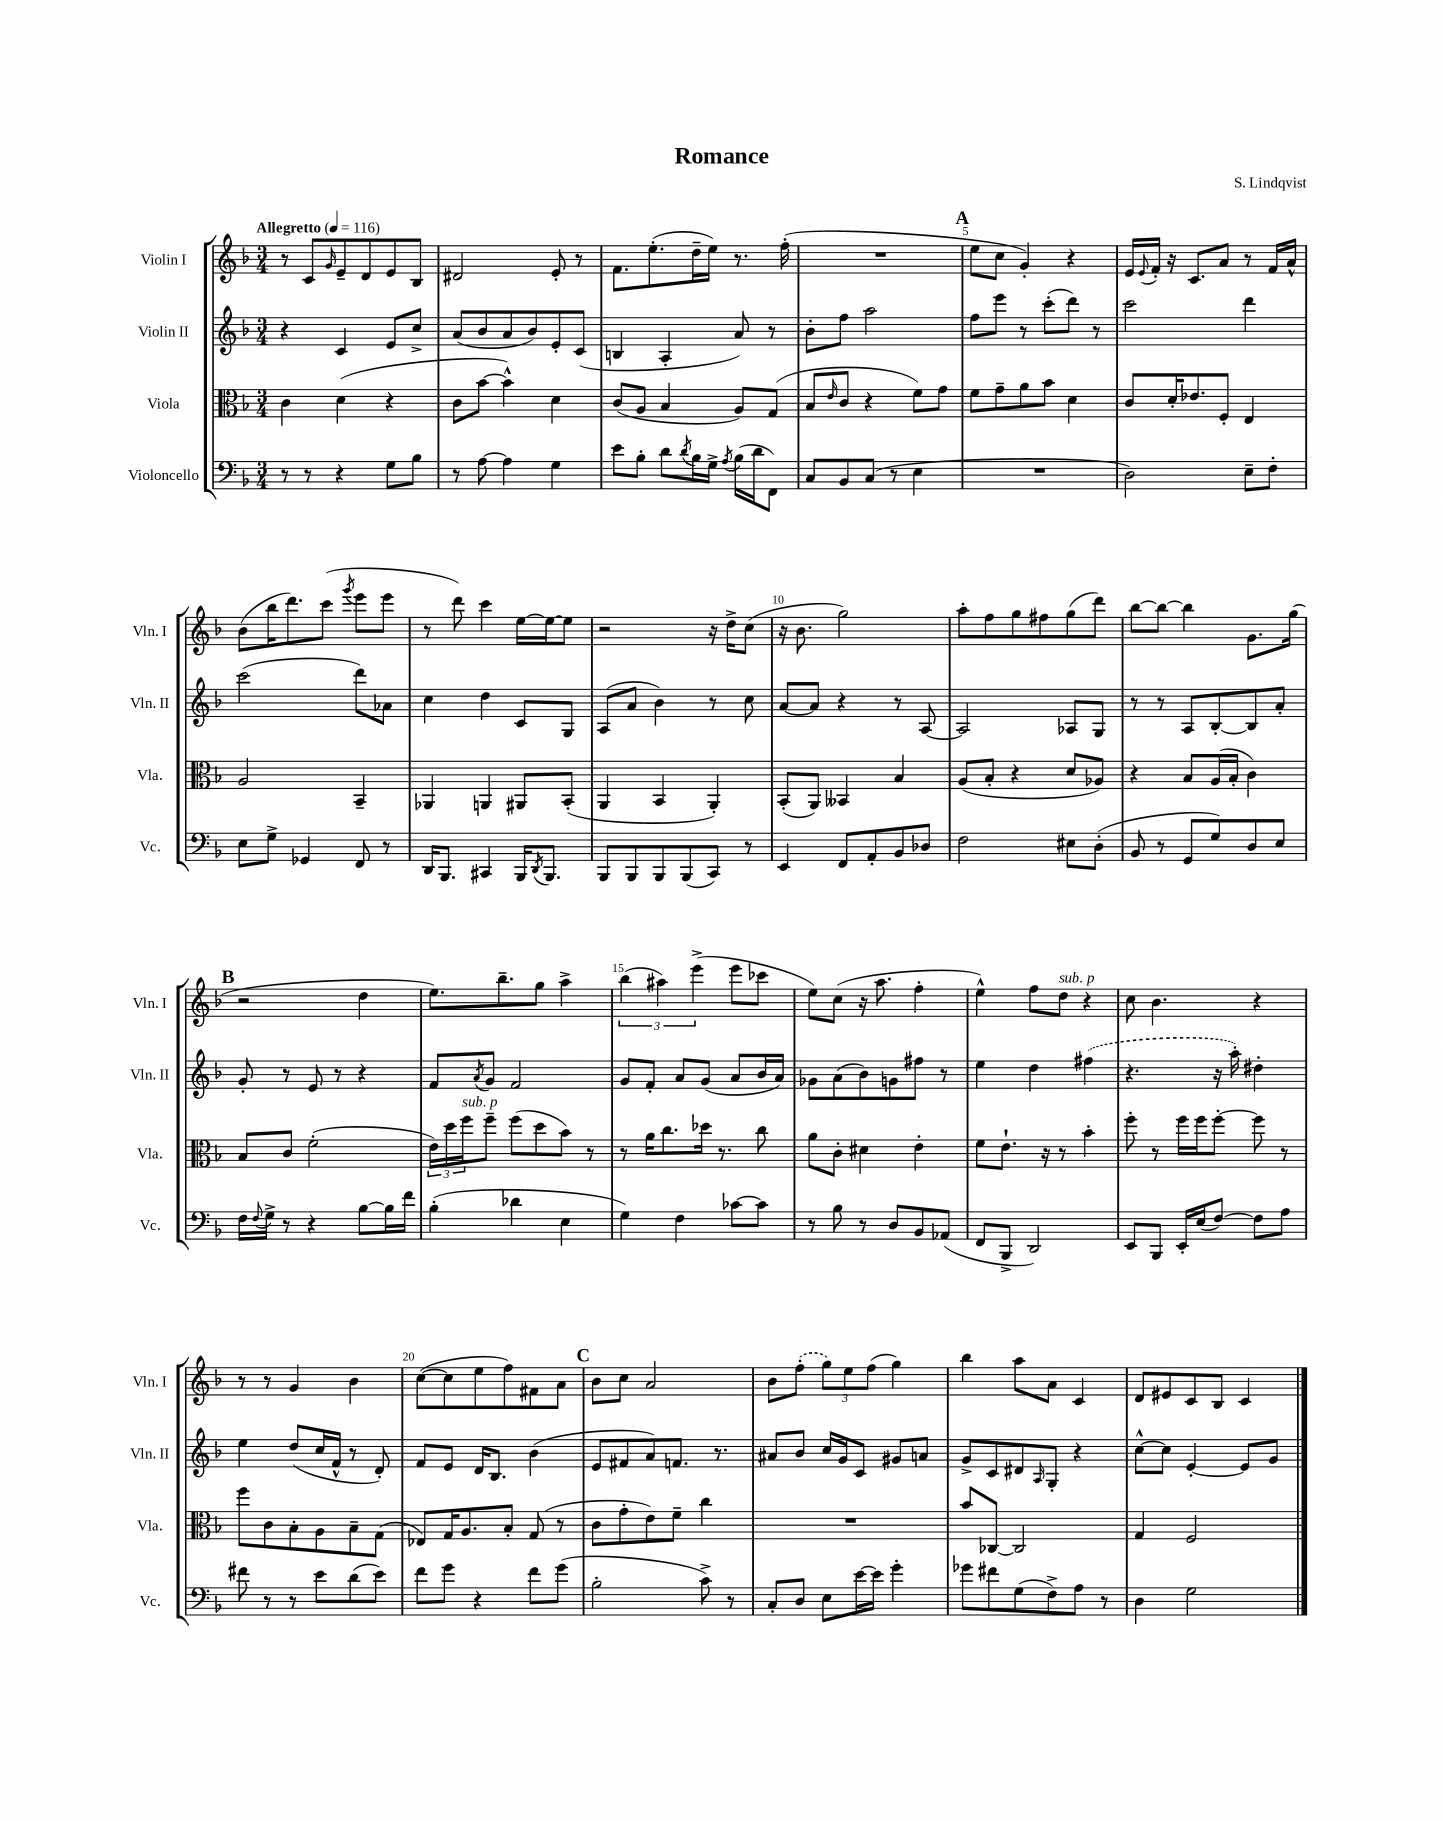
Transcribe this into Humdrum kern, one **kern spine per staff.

**kern	**kern	**kern	**kern
*part4	*part3	*part2	*part1
*staff4	*staff3	*staff2	*staff1
*I"Violoncello	*I"Viola	*I"Violin II	*I"Violin I
*I'Vc.	*I'Vla.	*I'Vln. II	*I'Vln. I
*clefF4	*clefC3	*clefG2	*clefG2
*k[b-]	*k[b-]	*k[b-]	*k[b-]
*M3/4	*M3/4	*M3/4	*M3/4
*MM116	*MM116	*MM116	*MM116
=1	=1	=1	=1
!	!	!	!LO:TX:a:B:t=Allegretto
8r	4c\	4r	8r
8r	.	.	8c/L
.	.	.	16qqg/
4r	(4d\	4c/	8e~/
.	.	.	8d/
8G\L	4r	8e/L	8e/
8B-\J	.	8cc^/J	8B-/J
=2	=2	=2	=2
8r	8c\L	(8a/L	2d#X/
[8A\	[8b-\J	8b-/	.
4A\]	4b-^^\])	8a/	.
.	.	8b-/)	.
4G\	4d\	8e'/	8e'/
.	.	(8c/J	8r
=3	=3	=3	=3
8e\L	(8c/L	4Bn/	8.f\L
8B-'\J	8A/J	.	.
.	.	.	(8.ee'\
8d\L	4B-/	4A'/	.
8qd/	.	.	.
16B-\L	.	.	16dd~\L
16G^\JJ	.	.	16ee\JJ)
8qA/	.	.	.
(16B-\LL	8A/L)	8a/)	8.r
16d\J	.	.	.
8FF\J)	(8G/J	8r	.
.	.	.	(16ff'\
=4	=4	=4	=4
8C/L	8B-/L	8b-'\L	2.r
.	16qqe/	.	.
8BB-/	8c/J	8ff\J	.
(8C/J	4r	2aa\	.
8r	.	.	.
4E\	8f\L)	.	.
.	8g\J	.	.
!!LO:REH:place=s1:t=A
=5	=5	=5	=5
2.r	8f\L	8ff\L	8ee\L
.	8g~\	8eee\J	8cc\J
.	8a\	8r	4g'/)
.	8b-\J	(8ccc'\L	.
.	4d\	8ddd\J)	4r
.	.	8r	.
=6	=6	=6	=6
2D\)	8c/L	2ccc\	16e/LL
.	.	.	8qqe/
.	.	.	16f'/JJ
.	16d'/K	.	16r
.	8.e-X/	.	8.c/L
.	8F'/J	.	8a/J
8E~\L	4E/	4ddd\	8r
8F'\J	.	.	16f/LL
.	.	.	16a^^/JJ
!!LO:LB:g=z
=7	=7	=7	=7
8E\L	2A/	(2ccc\	(8b-\L
8G^\J	.	.	16bb-\K
.	.	.	8.ddd\)
4GG-X/	.	.	.
.	.	.	(8ccc\J
.	.	.	8qggg/
8FF/	4BB-~/	8ddd\L)	8eee\L
8r	.	8a-X\J	8eee\J
=8	=8	=8	=8
16DD/KL	4AA-X/	4cc\	8r
8.BBB-/J	.	.	.
.	.	.	8ddd\)
4CC#X/	4AAn/	4dd\	4ccc\
16BBB-/KL	8AA#X/L	8c/L	[16ee\LL
8qDD/	.	.	.
8.BBB-/J	.	.	16ee\J_
.	(8BB-'/J	8G/J	8ee\J]
=9	=9	=9	=9
8BBB-/L	4AA/	(8A/L	2r
8BBB-/	.	8a/J	.
8BBB-/	4BB-/	4b-\)	.
(8BBB-/	.	.	.
8CC/J)	4AA'/)	8r	16r
.	.	.	16dd^\KL
8r	.	8cc\	(8cc\J
=10	=10	=10	=10
4EE/	(8BB-'/L	[8a/L	16r
.	.	.	8.b-\
.	8AA/J)	8a/J]	.
8FF/L	4BB--X/	4r	2gg\)
8AA'/	.	.	.
8BB-/	4B-/	8r	.
8D-X/J	.	[8A/	.
=11	=11	=11	=11
2F\	(8A/L	2A/]	8aa'\L
.	8B-'/J	.	8ff\
.	4r	.	8gg\
.	.	.	8ff#X\
8E#X\L	8d/L	8A-X/L	(8gg\
(8D'\J	8A-X/J)	8G/J	8ddd\J)
=12	=12	=12	=12
8BB-/	4r	8r	[8bb-\L
8r	.	8r	8bb-\J_
8GG/L	8B-/L	8A/L	4bb-\]
8G/)	(16A/L	[8B-'/	.
.	16B-'/JJ	.	.
8D/	4c\)	8B-/]	8.g\L
8E/J	.	8a'/J	.
.	.	.	(16gg\Jk
!!LO:LB:g=z
!!LO:REH:place=s1:t=B
=13	=13	=13	=13
16F\LL	8B-/L	8g'/	2r
8qqF/	.	.	.
16G^\JJ	.	.	.
8r	8c/J	8r	.
4r	(2f'\	8e/	.
.	.	8r	.
[8B-\L	.	4r	4dd\
16B-\L]	.	.	.
16f\JJ	.	.	.
=14	=14	=14	=14
(4B-'\	24e\LL)	8f/L	8.ee\L)
.	24dd\	.	.
!	!LO:TX:a:i:t=sub. p	!	!
.	24ff\J	.	.
.	.	8qa/	.
.	8ff~\J	8g/J	.
.	.	.	8.bb-~\
4d-X\	(8ff\L	2f/	.
.	8dd\	.	8gg\J
4E\	8b-\J)	.	4aa^\
.	8r	.	.
=15	=15	=15	=15
4G\)	8r	8g/L	(6bb-\
.	16a\KL	8f'/J	.
.	.	.	6aa#X\)
.	8.cc\	.	.
4F\	.	8a/L	.
.	.	.	(6eee^\
.	16dd-X\Jk	(8g/J	.
.	8.r	.	.
[8c-X\L	.	8a/L	8eee\L
8c-\J]	8cc\	16b-/L	8ccc-X\J
.	.	16a/JJ)	.
=16	=16	=16	=16
8r	8a\L	8g-X\L	8ee\L)
8B-\	8c'\J	(8a\	(8cc\J
8r	4d#X\	8b-\)	16r
.	.	.	8.aa\
8D/L	.	8gn\	.
8BB-/	4e'\	8ff#X\J	4ff'\
(8AA-X/J	.	8r	.
=17	=17	=17	=17
8FF/L	8f\L	4ee\	4ee^^\)
8BBB-^/J	8.e`\J	.	.
2DD/)	.	4dd\	8ff\L
.	16r	.	.
!	!	!	!LO:TX:a:i:t=sub. p
.	8r	.	8dd\J
.	4b-'\	(4ff#X\	4r
=18	=18	=18	=18
8EE/L	8ff'\	4.r	8cc\
8BBB-/J	8r	.	4.b-\
16EE'/LL	16ff\LL	.	.
(16E/J	16ff\J	.	.
[8F/J)	[8ff'\J	16r	.
.	.	16aa'\)	.
8F\L]	8ff\]	4dd#X'\	4r
8A\J	8r	.	.
!!LO:LB:g=z
=19	=19	=19	=19
8f#X\	8ff\L	4ee\	8r
8r	8c\	.	8r
8r	8B-'\	(8dd/L	4g/
8e\L	8A\	16cc/L	.
.	.	16f^^/JJ	.
(8d\	8B-~\	8r	4b-\
8e\J)	(8G\J	8d'/)	.
=20	=20	=20	=20
8f\L	8E-X/L)	8f/L	([8cc\L
8g\J	16G/K	8e/J	8cc\]
.	8.A/	.	.
4r	.	16d/KL	8ee\
.	.	8.B-/J	.
.	8B-'/J	.	8ff\)
8f\L	(8G/	(4b-\	8f#X\
(8g\J	8r	.	8a\J
!!LO:REH:place=s1:t=C
=21	=21	=21	=21
2B-'\	8c\L	8e/L	8b-\L
.	8g'\	8f#X/	8cc\J
.	8e\)	8a/)	2a/
.	8f~\J	8.fn/J	.
8c^\)	4cc\	.	.
.	.	8.r	.
8r	.	.	.
=22	=22	=22	=22
8C'/L	2.r	8a#X/L	8b-\L
8D/J	.	8b-/J	(8ff'\J
8E\L	.	16cc/LL	12gg\L)
.	.	16g/J	.
.	.	.	12ee\
[16e\L	.	8c/J	.
.	.	.	(12ff\J
16e\JJ]	.	.	.
4g'\	.	8g#X/L	4gg\)
.	.	8an/J	.
=23	=23	=23	=23
8g-X\L	8b-/L	8g^/L	4bb-\
8f#X\	[8C-X/J	8c/	.
(8G\	2C-/]	8d#X/	8aa\L
.	.	16qqA/	.
8F^\)	.	8G'/J	8a\J
8A\J	.	4r	4c/
8r	.	.	.
=24	=24	=24	=24
4D\	4G/	[8cc^^\L	8d/L
.	.	8cc\J]	8e#X/
2G\	2F/	[4e'/	8c/
.	.	.	8B-/J
.	.	8e/L]	4c/
.	.	8g/J	.
==	==	==	==
*-	*-	*-	*-
